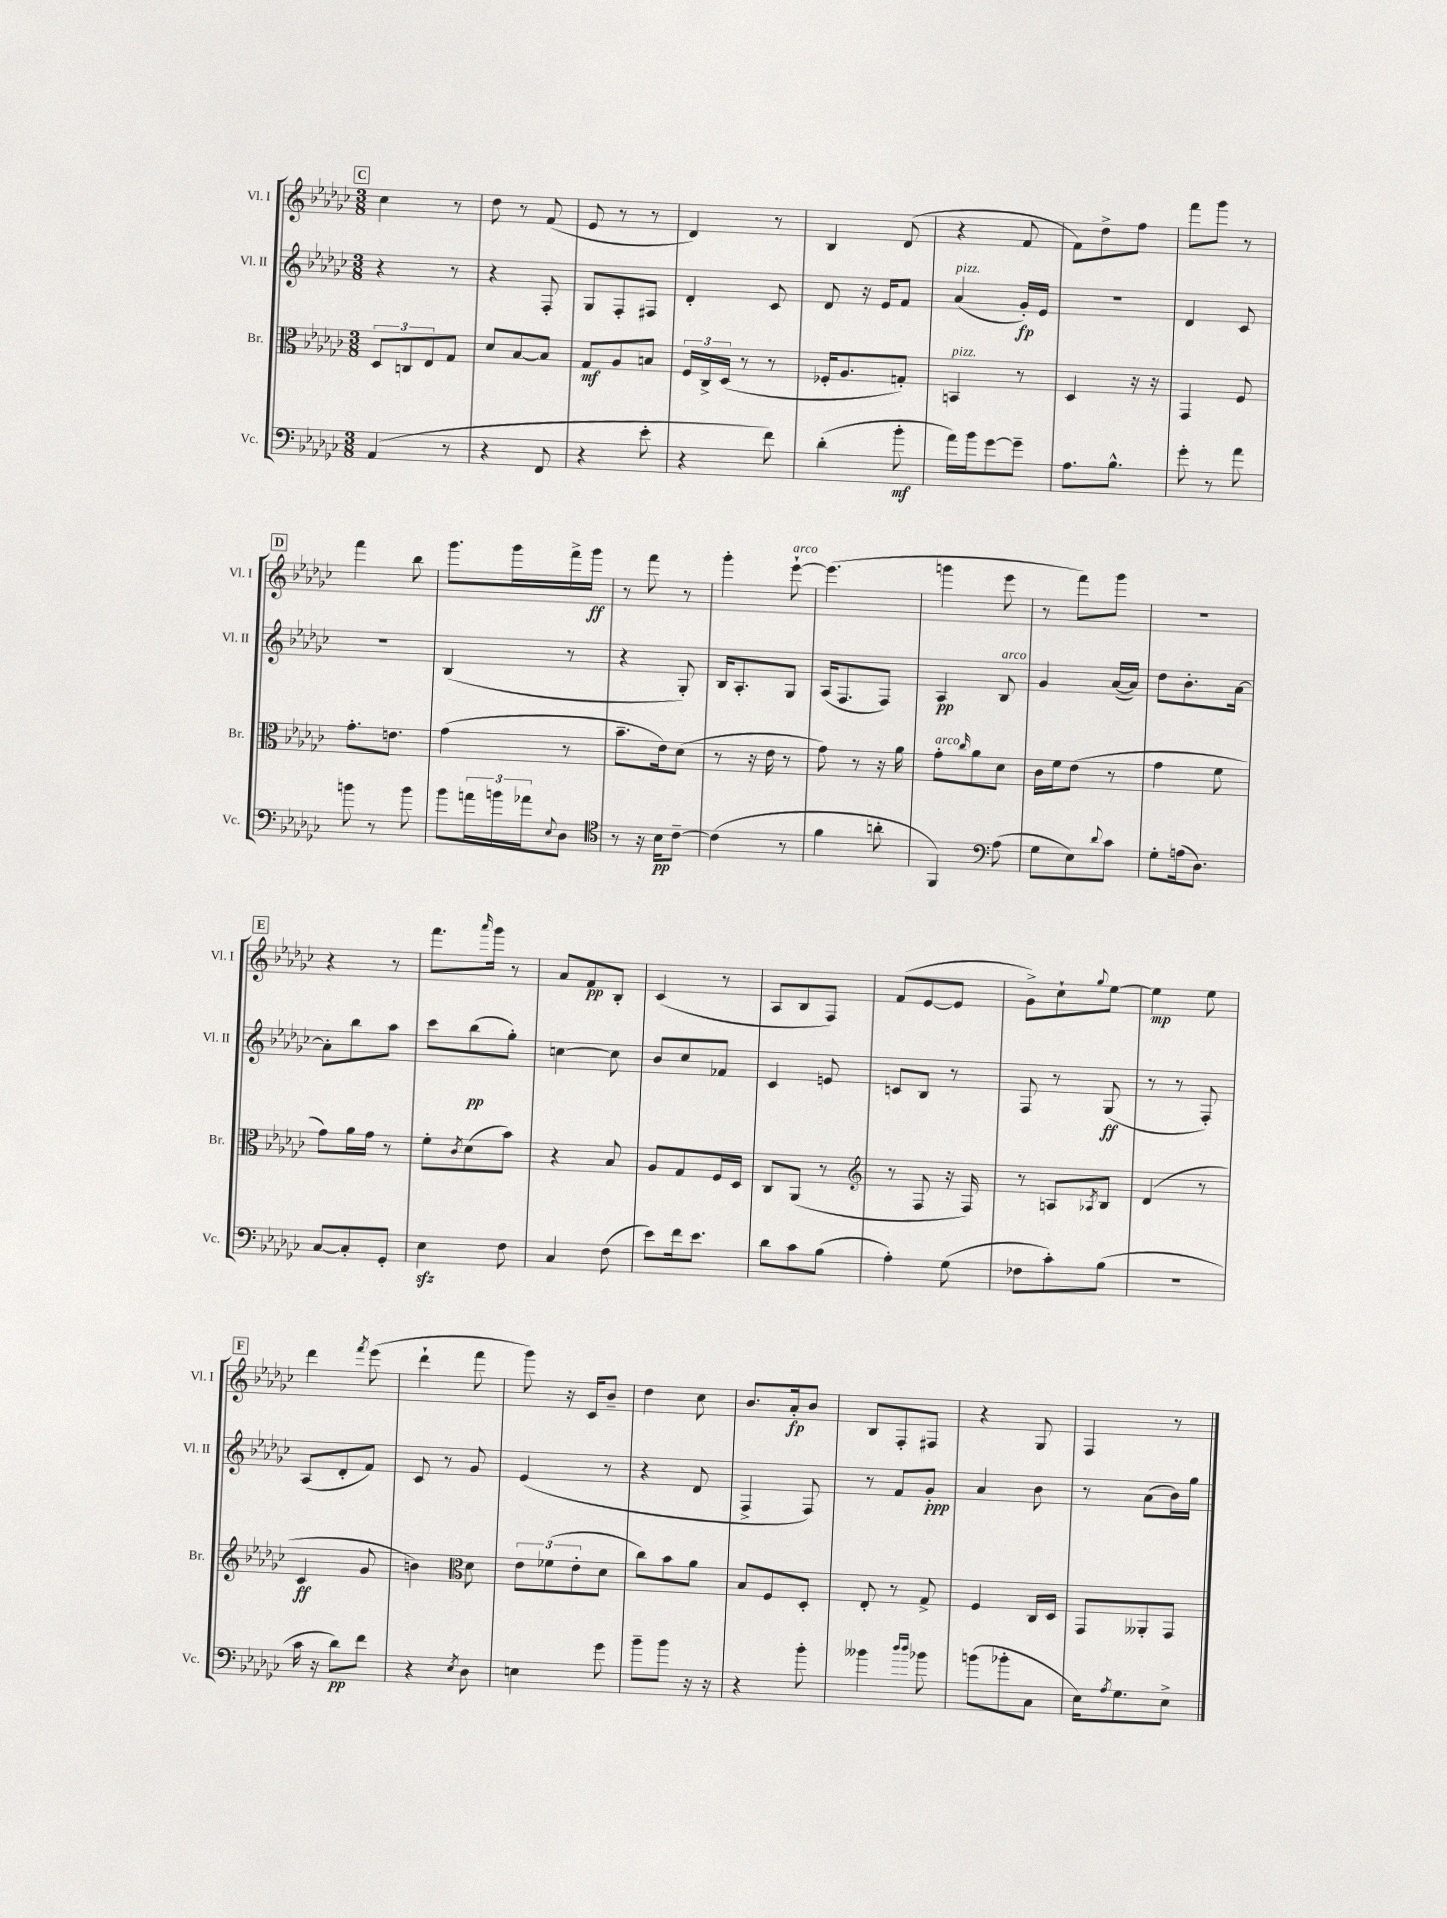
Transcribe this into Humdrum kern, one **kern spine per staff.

**kern	**dynam	**kern	**dynam	**kern	**dynam	**kern	**dynam
*part4	*part4	*part3	*part3	*part2	*part2	*part1	*part1
*staff4	*staff4	*staff3	*staff3	*staff2	*staff2	*staff1	*staff1
*I"Vc.	*	*I"Br.	*	*I"Vl. II	*	*I"Vl. I	*
*I'Vc.	*	*I'Br.	*	*I'Vl. II	*	*I'Vl. I	*
*clefF4	*	*clefC3	*	*clefG2	*	*clefG2	*
*k[b-e-a-d-g-c-]	*	*k[b-e-a-d-g-c-]	*	*k[b-e-a-d-g-c-]	*	*k[b-e-a-d-g-c-]	*
*M3/8	*	*M3/8	*	*M3/8	*	*M3/8	*
!!LO:REH:place=s1:t=C
=21	=21	=21	=21	=21	=21	=21	=21
(4AA-/	.	12D-/L	.	4r	.	4cc-\	.
.	.	12Cn/	.	.	.	.	.
.	.	12E-/	.	.	.	.	.
8r	.	8G-/J	.	8r	.	8r	.
=22	=22	=22	=22	=22	=22	=22	=22
4r	.	8d-/L	.	4r	.	8dd-\	.
.	.	[8B-/	.	.	.	8r	.
8FF/	.	8B-/J]	.	8F'/	.	(8f/	.
=23	=23	=23	=23	=23	=23	=23	=23
4r	.	8G-/L	mf	8G-/L	.	8e-/	.
.	.	8A-/	.	8F'/	.	8r	.
8e-'\	.	8Bn/J	.	8F#X/J	.	8r	.
=24	=24	=24	=24	=24	=24	=24	=24
4r	.	24F/LL	.	4d-'/	.	4d-/)	.
.	.	24C-^/	.	.	.	.	.
.	.	(24D-/JJ	.	.	.	.	.
.	.	8r	.	.	.	.	.
8f\)	.	8r	.	8c-/	.	8r	.
=25	=25	=25	=25	=25	=25	=25	=25
(4d-'\	.	16F-X'/KL	.	8d-/	.	4B-/	.
.	.	8.A-/	.	.	.	.	.
.	.	.	.	16r	.	.	.
.	.	.	.	16e-/KL	.	.	.
8b-'\	mf	8Gn'/J)	.	8f/J	.	(8d-/	.
=26	=26	=26	=26	=26	=26	=26	=26
!	!	!	!	!LO:TX:a:i:t=pizz.	!	!	!
!	!	!LO:TX:a:i:t=pizz.	!	!	!	!	!
16a-\LL)	.	4BBn/	.	(4a-/	.	4r	.
16b-\J	.	.	.	.	.	.	.
[8g-\	.	.	.	.	.	.	.
8g-~\J]	.	8r	.	16g-'/LL)	fp	8f/	.
.	.	.	.	16e-/JJ	.	.	.
=27	=27	=27	=27	=27	=27	=27	=27
8.A-\L	.	4D-/	.	4.r	.	8f\L)	.
.	.	.	.	.	.	8dd-^\	.
8.B-^^\J	.	.	.	.	.	.	.
.	.	16r	.	.	.	8ff\J	.
.	.	16r	.	.	.	.	.
=28	=28	=28	=28	=28	=28	=28	=28
8g-'\	.	4GG-/	.	4d-/	.	8fff\L	.
8r	.	.	.	.	.	8ggg-\J	.
8a-\	.	8F/	.	8c-/	.	8r	.
!!LO:LB:g=z
!!LO:REH:place=s1:t=D
=29	=29	=29	=29	=29	=29	=29	=29
8bn\	.	8.g-'\L	.	4.r	.	4fff\	.
8r	.	.	.	.	.	.	.
.	.	8.en\J	.	.	.	.	.
8b\	.	.	.	.	.	8bb-\	.
=30	=30	=30	=30	=30	=30	=30	=30
8b-\L	.	(4g-\	.	(4B-/	.	8.ggg-\L	.
24an\L	.	.	.	.	.	.	.
24bn\	.	.	.	.	.	.	.
.	.	.	.	.	.	16ggg-\L	.
24a-X\J	.	.	.	.	.	.	.
8qqE-/	.	.	.	.	.	.	.
8D-\J	.	8r	.	8r	.	16fff^\	.
.	.	.	.	.	.	16ggg-\JJ	ff
=31	=31	=31	=31	=31	=31	=31	=31
*clefC4	*	*	*	*	*	*	*
8r	.	8.b-~\L	.	4r	.	8r	.
16r	.	.	.	.	.	8fff\	.
16B-\KL	pp	16e-\k)	.	.	.	.	.
[8c-~\J	.	(8d-\J	.	8G-'/)	.	8r	.
=32	=32	=32	=32	=32	=32	=32	=32
(4c-\]	.	8r	.	16B-/KL	.	4ggg-'\	.
.	.	.	.	8.A-'/	.	.	.
.	.	16r	.	.	.	.	.
.	.	16e-\	.	.	.	.	.
!	!	!	!	!	!	!LO:TX:a:i:t=arco	!
8r	.	8r	.	8G-/J	.	[8eee-`\	.
=33	=33	=33	=33	=33	=33	=33	=33
4f\	.	8g-\)	.	(16A-/KL	.	(4.eee-\]	.
.	.	.	.	8.F/	.	.	.
.	.	8r	.	.	.	.	.
8an'\	.	16r	.	8F/J)	.	.	.
.	.	16a-\	.	.	.	.	.
=34	=34	=34	=34	=34	=34	=34	=34
!	!	!LO:TX:a:i:t=arco	!	!	!	!	!
4FF/)	.	8g-'\L	.	4A-/	pp	4gggn\	.
.	.	16qqcc-/	.	.	.	.	.
.	.	8a-\	.	.	.	.	.
*clefF4	*	*	*	*	*	*	*
!	!	!	!	!LO:TX:a:i:t=arco	!	!	!
(8A-\	.	8d-\J	.	8B-/	.	8eee-\	.
=35	=35	=35	=35	=35	=35	=35	=35
8G-\L	.	16c-\LL	.	4g-/	.	8r	.
.	.	16f\J	.	.	.	.	.
8E-\)	.	(8e-\J	.	.	.	8fff\L)	.
8qqd-/	.	.	.	.	.	.	.
8c-\J	.	8r	.	([16a-/LL	.	8ggg-\J	.
.	.	.	.	16a-/JJ])	.	.	.
=36	=36	=36	=36	=36	=36	=36	=36
8G-'\L	.	4g-\	.	8dd-\L	.	4.r	.
(16An\k	.	.	.	8.b-'\	.	.	.
8.D-\J)	.	.	.	.	.	.	.
.	.	8f\	.	.	.	.	.
.	.	.	.	[16a-\Jk	.	.	.
!!LO:LB:g=z
!!LO:REH:place=s1:t=E
=37	=37	=37	=37	=37	=37	=37	=37
[8C-/L	.	8g-\L)	.	8a-'\L]	.	4r	.
8C-'/]	.	16a-\L	.	8bb-\	.	.	.
.	.	16g-\JJ	.	.	.	.	.
8GG-'/J	.	8r	.	8aa-\J	.	8r	.
=38	=38	=38	=38	=38	=38	=38	=38
4E-zz\	.	8f'\L	.	8ccc-\L	.	8.fff\L	.
.	.	8qc-/	.	.	.	.	.
.	.	(8d-\	.	(8bb-\	pp	.	.
.	.	.	.	.	.	16qqaaa-/	.
.	.	.	.	.	.	16ggg-\Jk	.
8F\	.	8b-\J)	.	8gg-'\J)	.	8r	.
=39	=39	=39	=39	=39	=39	=39	=39
4C-/	.	4r	.	[4ccn\	.	8a-/L	.
.	.	.	.	.	.	8f/	pp
(8F\	.	8B-/	.	8cc\]	.	8B-'/J	.
=40	=40	=40	=40	=40	=40	=40	=40
8e-\L)	.	8A-/L	.	8b-/L	.	(4c-/	.
16f\k	.	8G-/	.	8cc-/	.	.	.
8.e-\J	.	.	.	.	.	.	.
.	.	16F/L	.	8f-X/J	.	8r	.
.	.	16D-/JJ	.	.	.	.	.
=41	=41	=41	=41	=41	=41	=41	=41
8d-\L	.	8C-/L	.	4c-/	.	8A-/L	.
8c-\	.	(8AA-/J	.	.	.	8B-/	.
(8B-\J	.	8r	.	8en/	.	8F/J)	.
=42	=42	=42	=42	=42	=42	=42	=42
*	*	*clefG2	*	*	*	*	*
4A-'\)	.	8r	.	8cn/L	.	(8f/L	.
.	.	8F/	.	8B-/J	.	[8e-/	.
(8G-\	.	16r	.	8r	.	8e-/J]	.
.	.	16F/)	.	.	.	.	.
=43	=43	=43	=43	=43	=43	=43	=43
8F-X\L	.	8r	.	8F/	.	8g-^\L)	.
8c-'\)	.	8An/L	.	8r	.	8cc-`\	.
.	.	8qA-X/	.	.	.	8qqgg-/	.
(8B-\J	.	8B-/J	.	(8G-/	ff	[8ee-\J	.
=44	=44	=44	=44	=44	=44	=44	=44
4.r	.	(4d-/	.	8r	.	4ee-\]	mp
.	.	.	.	8r	.	.	.
.	.	8r	.	8F'/)	.	8ee-\	.
!!LO:LB:g=z
!!LO:REH:place=s1:t=F
=45	=45	=45	=45	=45	=45	=45	=45
16c-\	.	4c-/	ff	(8A-/L	.	4ddd-\	.
16r	.	.	.	.	.	.	.
8d-\L)	pp	.	.	8d-'/	.	.	.
.	.	.	.	.	.	8qfff/	.
8f\J	.	8g-/	.	8f/J)	.	(8eee-\	.
=46	=46	=46	=46	=46	=46	=46	=46
4r	.	4bn\)	.	8c-/	.	4ddd-`\	.
.	.	.	.	8r	.	.	.
8qE-/	.	.	.	.	.	.	.
*	*	*clefC3	*	*	*	*	*
8D-\	.	8d-\	.	8g-/	.	8fff\	.
=47	=47	=47	=47	=47	=47	=47	=47
4En\	.	12e-\L	.	(4e-/	.	8ggg-\)	.
.	.	(12f-X\	.	.	.	.	.
.	.	.	.	.	.	16r	.
.	.	12e-'\	.	.	.	.	.
.	.	.	.	.	.	16c-/KL	.
8g-\	.	8d-\J	.	8r	.	8b-~/J	.
=48	=48	=48	=48	=48	=48	=48	=48
8b-~\L	.	8cc-\L)	.	4r	.	4dd-\	.
8b-\J	.	8b-\	.	.	.	.	.
16r	.	8a-\J	.	8d-/	.	8cc-\	.
16r	.	.	.	.	.	.	.
=49	=49	=49	=49	=49	=49	=49	=49
4r	.	8B-/L	.	4F^/	.	8.b-/L	.
.	.	8F/	.	.	.	.	.
.	.	.	.	.	.	16a-'/k	fp
8b-'\	.	8D-'/J	.	8F/)	.	8b-/J	.
=50	=50	=50	=50	=50	=50	=50	=50
4b--X\	.	8E-'/	.	8r	.	8B-/L	.
.	.	8r	.	8f/L	.	8F'/	.
16qqdd-/LL	.	.	.	.	.	.	.
16qqdd-/JJ	.	.	.	.	.	.	.
8b-X\	.	8G-^/	.	8g-'/J	ppp	8F#X/J	.
=51	=51	=51	=51	=51	=51	=51	=51
(8bn\L	.	4F/	.	4a-/	.	4r	.
8b-X'\	.	.	.	.	.	.	.
8C-\J	.	16C-/LL	.	8b-\	.	8G-/	.
.	.	16D-/JJ	.	.	.	.	.
=52	=52	=52	=52	=52	=52	=52	=52
16E-\KL)	.	8GG-/L	.	8r	.	4F/	.
8qA-/	.	.	.	.	.	.	.
8.G-\	.	.	.	.	.	.	.
.	.	8AA--X'/	.	(8a-\L	.	.	.
8E-^\J	.	8GG-/J	.	16b-\L)	.	8r	.
.	.	.	.	16gg-\JJ	.	.	.
==	==	==	==	==	==	==	==
*-	*-	*-	*-	*-	*-	*-	*-
